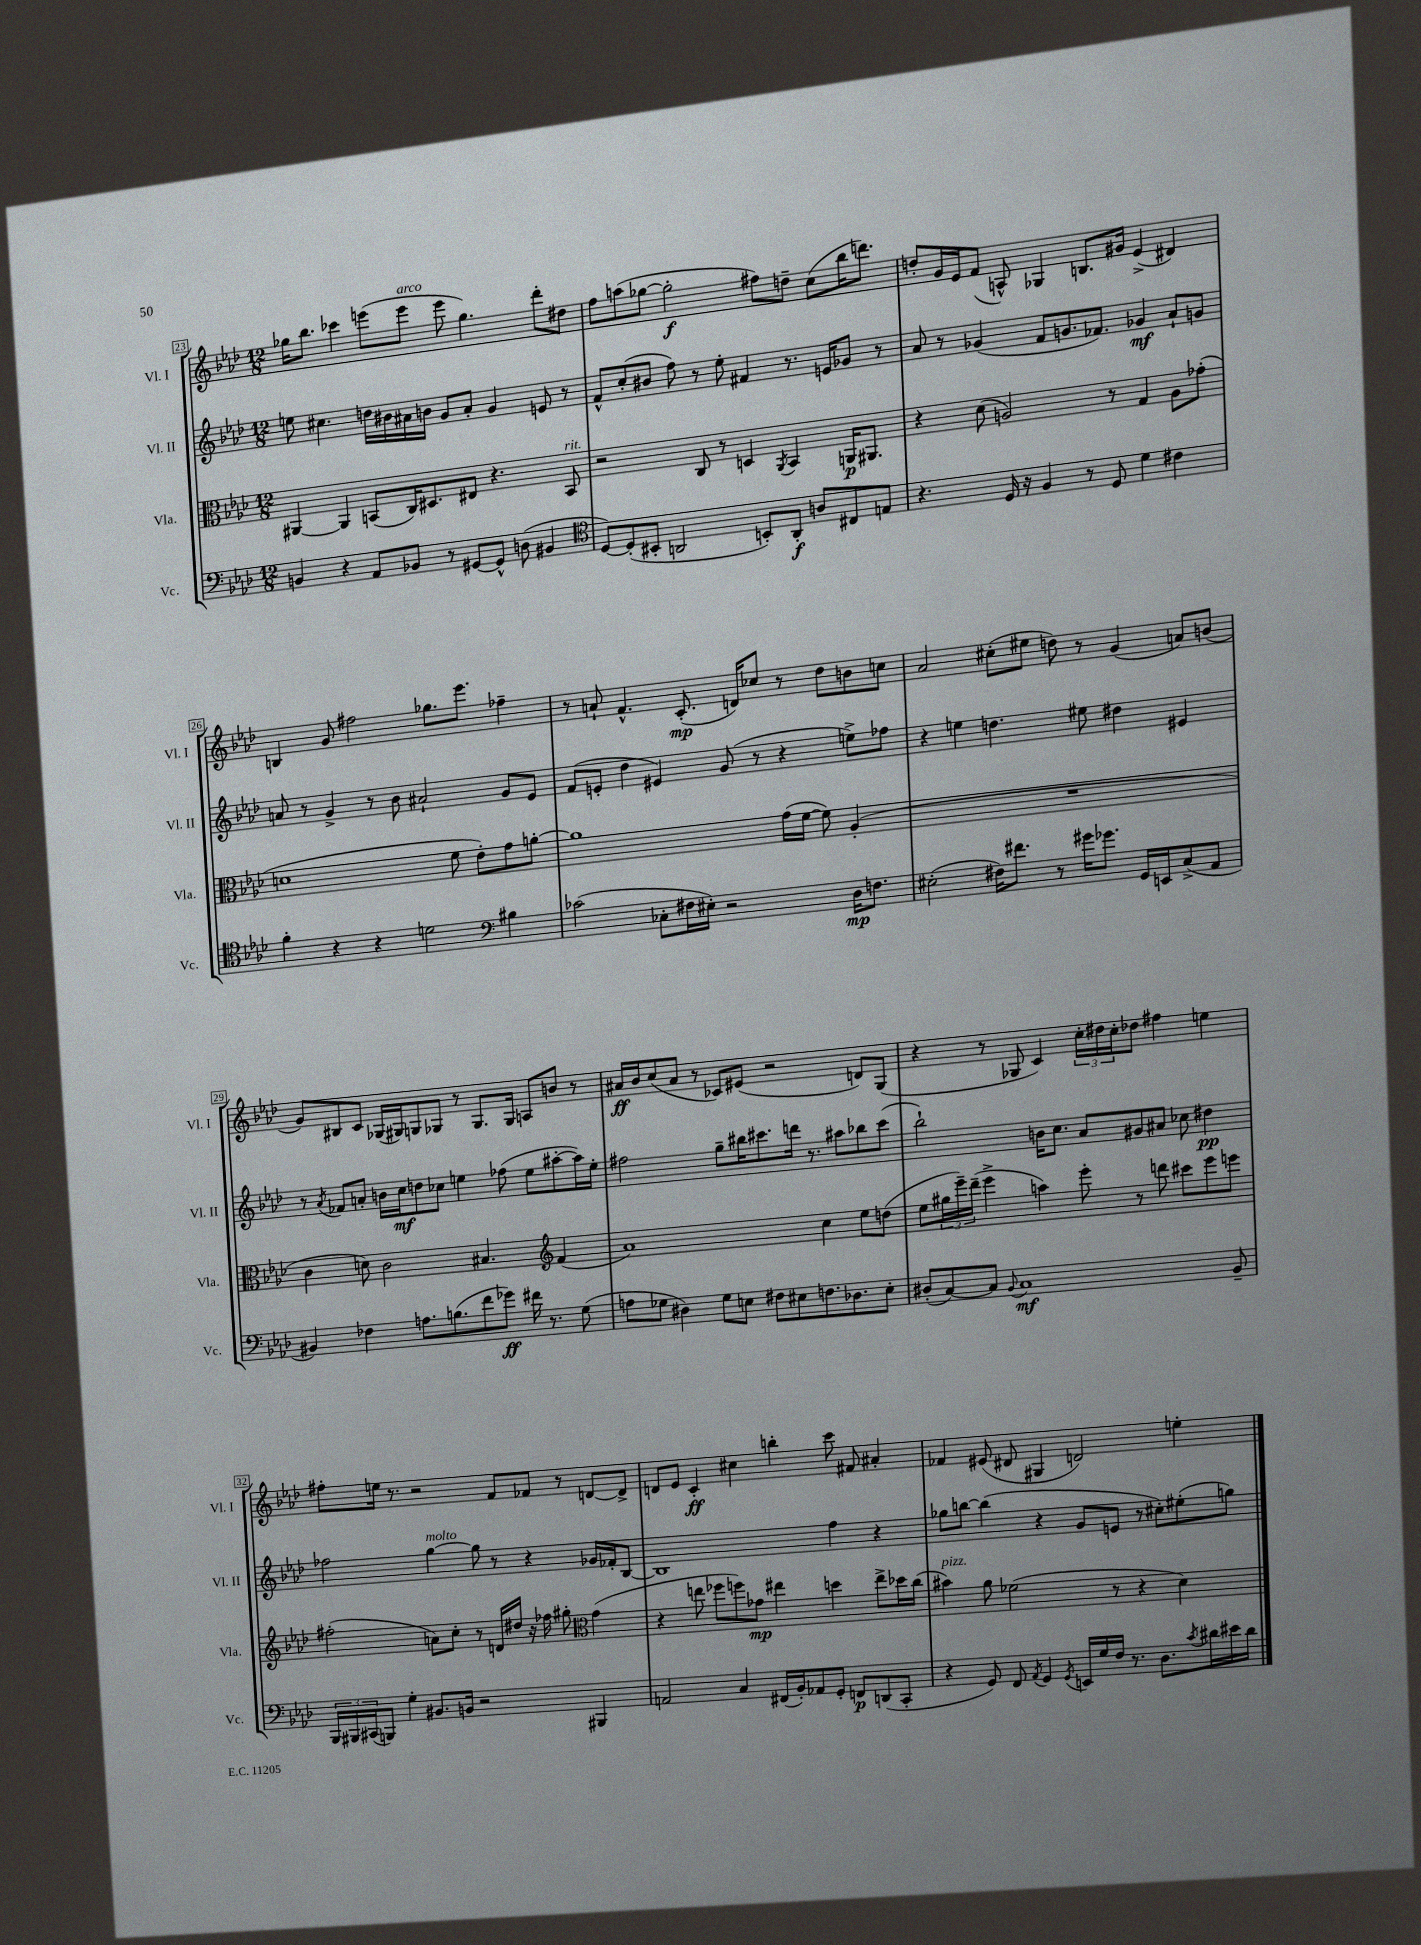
<<
\new StaffGroup <<
\new Staff = "s0" \with { instrumentName = "Vl. I" shortInstrumentName = "Vl. I" } {
    \clef treble \key aes \major \numericTimeSignature \time 12/8
    ges''16 bes''8. ces'''4 e'''8( e'''8^\markup { \italic "arco" } e'''8 ges''4.) des'''8-. dis''8 |
    f''8 a''8( ges''8~ ges''2-.\f fis''8) d''8-- c''8( bes''16 d'''8.) |
    d''8-. g'16 ees'16 f'8( a8-^) ges4 b8. gis'16 ees'4->( dis'4) |
    b4 g'8 fis''2 ges''8. ees'''8. fes''4-- |
    r8 a'8-! f'4.-^ c'8.-.\mp( d'16) ces''8 r8 des''8 b'8 c''8 |
    aes'2 cis''8-.( eis''8 d''8) r8 g'4( a'8) b'8( |
    g'8) bis8 c'8 ges16( gis16) g8 ges8 r8 ges8. ges16 a8 b'8 r8 |
    ais'16\ff bes'16 c''8( ais'8 r8 ces'8) eis'8( r2 d'8) g8( |
    r4 r8 ges8 c'4) \tuplet 3/2 { c''16-. dis''16 c''16-. } des''8 fis''4 e''4 |
    fis''8-. e''16 r8. r2 f'8 fes'8 r8 d'8~ d'8-> |
    d'8 ees'8 c'4-.\ff cis''4 b''4-. c'''8 fis'8 ais'4-. |
    fes'4 eis'8( dis'8 gis4 d'2) e''4-. \bar "|." |
}
\new Staff = "s1" \with { instrumentName = "Vl. II" shortInstrumentName = "Vl. II" } {
    \clef treble \key aes \major \numericTimeSignature \time 12/8
    e''8 cis''4. d''16 bis'16 ais'16 b'16 g'8 ais'8-. g'4 e'8 r8 |
    f'8-^ c''8-.( bis'8 f''8) r8 ees''8-. fis'4 r8. e'16 ges'8 r8 |
    aes'8 r8 ges'4( f'8 g'8. fes'8.) ges'4\mf aes'8-! g'8 |
    a'8 r8 g'4-> r8 bes'8 ais'2-! g'8 ees'8 |
    f'8( e'8-. des''4 eis'4) g'8( r8 r4 e''8->) fes''8 |
    r4 e''4 d''4. eis''8 dis''4 eis'4 |
    r8 \acciaccatura { aes'8 } fes'8 a'8-. b'16 c''16\mf d''8 ces''8 e''4 fes''8( e''8 ais''8~-. ais''16) e''16-. |
    fis''2 g''8-- bis''16 cis'''8. d'''16 r8. ais''8 bes''8 cis'''8( |
    bes''2-!) b'16 c''8. aes'8 gis'8 ais'8 ces''8 dis''4\pp |
    fes''2 g''4~^\markup { \italic "molto" } g''8 r8 r4 ges'16 fes'16-. bes8~ |
    bes1 f''4 r4 |
    ges''8 b''8~ b''4( r4 g'8 e'8 r8 cis''8-.) eis''8-.( g''8) \bar "|." |
}
\new Staff = "s2" \with { instrumentName = "Vla." shortInstrumentName = "Vla." } {
    \clef alto \key aes \major \numericTimeSignature \time 12/8
    ais,4~ ais,4 b,8( c16) dis8. eis8 r4. b,8^\markup { \italic "rit." } |
    r2 c8 r8 d4 \acciaccatura { aes,8 } bes,4 a,16\p ais,8. |
    r4 des'8( a2) r8 g4 a8 ges'8-.( |
    d'1 f'8 ees'8-.) g'8 a'8~-. |
    a'1 g'16( f'16~ f'8) aes4-.( |
    R1. |
    c'4 d'8) c'2 bis4. \clef treble f'4( |
    aes'1) c''4 ees''8 d''8( |
    ees''8 \tuplet 3/2 { gis''16 ees'''16--) des'''16--( } ees'''4-> a''4) ees'''8-. r8 d'''8 cis'''8 ees'''8 e'''8 |
    fis''2-.( a'8) c''8-. r8 d'16 dis''16 r16 fes''16 gis''8-. \clef alto g'4( |
    r4 e''8 fes''8 f''8) ges'8\mp eis''4 d''4 eis''8-> des''16 c''16( |
    bis'4^\markup { \italic "pizz." }) aes'8 fes'2( r8 r4 des'4) \bar "|." |
}
\new Staff = "s3" \with { instrumentName = "Vc." shortInstrumentName = "Vc." } {
    \clef bass \key aes \major \numericTimeSignature \time 12/8
    b,4 r4 aes,8 bes,8 r8 gis,8~ gis,8-^ d8( bis,4 |
    \clef tenor des8~) des8-.( bis,8-. a,2 b,8-.) a,8-.\f a8 cis8 e8 |
    r4. des16 r16 f4 r8 des8 des'4 cis'4 |
    f'4-. r4 r4 d'2 \clef bass bis4 |
    ces'2( ces8-. fis16 eis16-.) r2 des16\mp f8. |
    eis2-.( fis16) fis'8. r8 gis'16 ges'8. g,16 e,16 c8->( aes,8 |
    bis,4) fes4 a8. b8.( f'8 ges'8\ff) fis'16 r8. g8( |
    a8 ges8 dis4) ges8 e8 fis8 eis8 f8. des8. eis8-. |
    dis8-.( c8~) c8 \appoggiatura { bes,8 } c1\mf bes,8-- |
    \tuplet 3/2 { bes,,16 bis,,16 cis,16( } b,,8) g4-. bis,8. b,16 r2 bis,,4 |
    a,2 c4 fis,16( bes,16-.) aes,8 g,8-. f,8\p d,8( c,8-. |
    r4 g,8) f,8 \acciaccatura { aes,8 } g,4 \acciaccatura { g,8 } e,16 g16 f16 r8. des8. \acciaccatura { c'8 } dis'16 eis'16 dis'16 \bar "|." |
}
>>
>>
\layout { \context { \Score currentBarNumber = #23 \override BarNumber.stencil = #(make-stencil-boxer 0.1 0.3 ly:text-interface::print) } }
